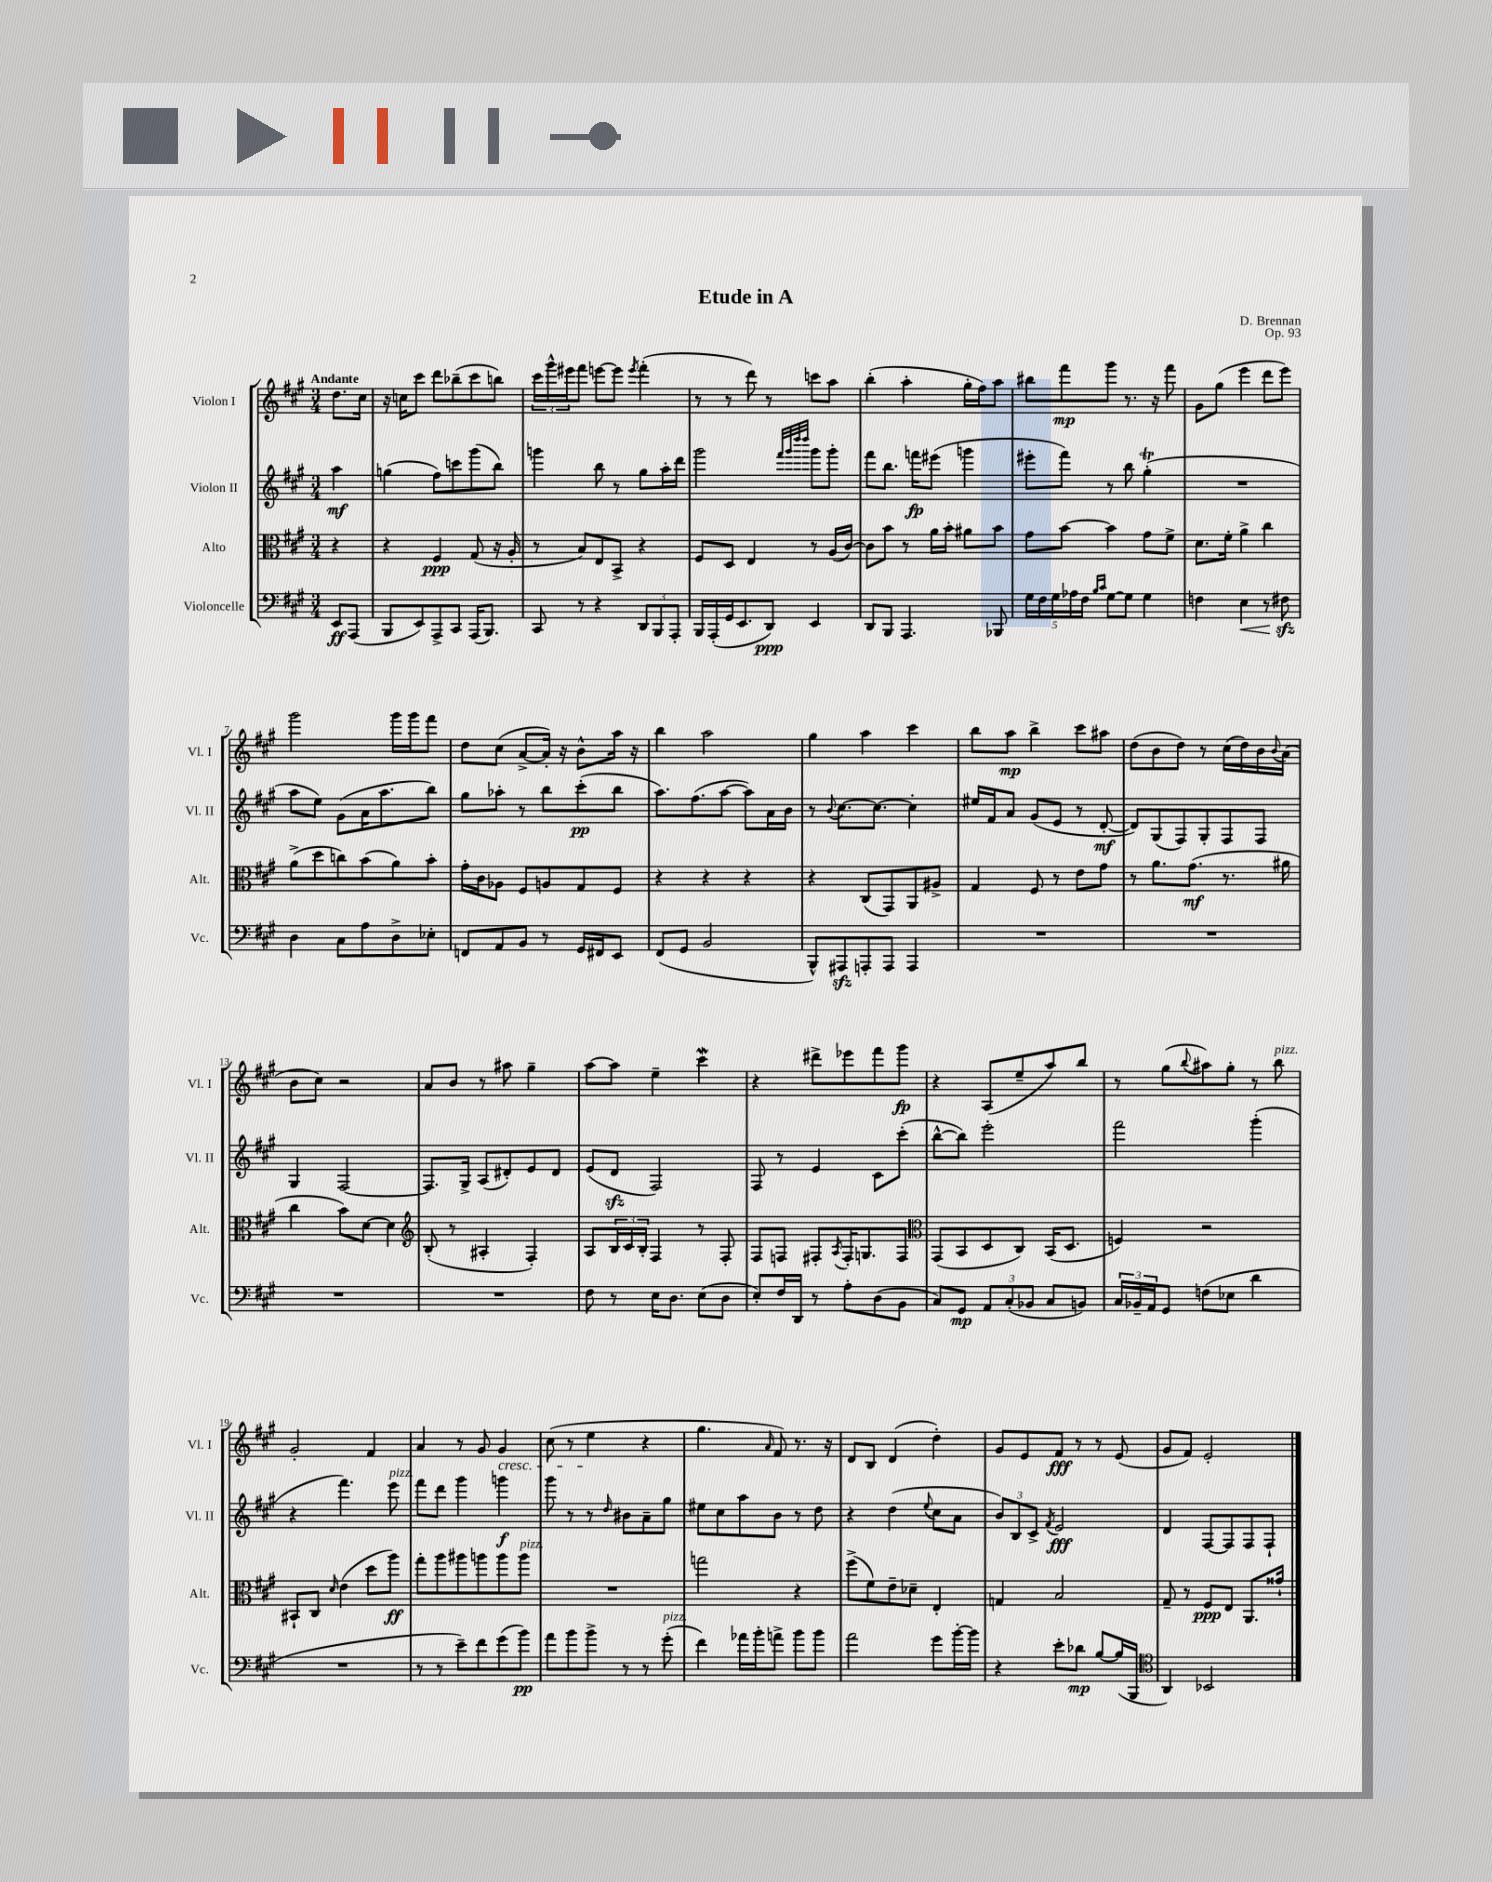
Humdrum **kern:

**kern	**kern	**kern	**kern
*staff4	*staff3	*staff2	*staff1
*clefF4	*clefC3	*clefG2	*clefG2
*k[f#c#g#]	*k[f#c#g#]	*k[f#c#g#]	*k[f#c#g#]
*M3/4	*M3/4	*M3/4	*M3/4
8EE	4r	4aa	8.dd
(8AAA	.	.	.
.	.	.	16cc#
=	=	=	=
8BBB	4r	(4gg	16r
.	.	.	16cc
8EE)	.	.	8ccc#
8AAA^	4F#	8ff#)	8ddd
8CC#	.	8ccc	(8bb-~
(16AAA	(8G#	(8ggg#	8ccc#
8.BBB)	.	.	.
.	16r	8bb)	8bb)
.	16A'	.	.
=	=	=	=
8CC#	8r	4ggg	24ccc#
.	.	.	24ggg#^^
.	.	.	24eee#
8r	8B)	.	8fff#
4r	8E	8bb	[8eee
.	8BB^	8r	8eee]
.	.	.	8qeee
12DD	4r	8gg#	(4fff#'
12BBB	.	.	.
.	.	16aa'	.
12AAA'	.	.	.
.	.	16ddd	.
=	=	=	=
16BBB	8F#	2ggg#	8r
(16AAA'	.	.	.
16GG#	8D	.	8r
8.EE	.	.	.
.	4E	.	8ddd)
8DD)	.	.	8r
.	.	32qqfff#	.
.	.	32qqggg#	.
.	.	32qqdddd	.
.	.	32qqdddd	.
4EE	8r	8ggg#	8ccc
.	(16A	8ggg#'	8aa
.	[16c#)	.	.
=	=	=	=
8DD	8c#]	8fff#	(4bb'
8BBB	8b	8.bb	.
4.AAA	8r	.	4aa'
.	.	16fff	.
.	16a	(8eee#	.
.	16b'	.	.
.	8a#	4ggg	16gg#'
.	.	.	16ff#)
8BBB-	8b	.	8aa
=	=	=	=
20G#	8g#	8eee#'	8bb#
20F#	.	.	.
20G#	.	.	.
.	[8b	8fff#)	8fff#
20A-	.	.	.
20F#	.	.	.
16qqB	.	.	.
16qqc#	.	.	.
[8G#	4b]	8r	8ggg#
8G#]	.	8bb	8.r
4G#	8g#	(4gg#'	.
.	.	.	16r
.	8f#^	.	8fff#
=	=	=	=
4F	8.d	2.r	8g#
.	.	.	(8gg#
.	16f#'	.	.
4E	4a^	.	4eee
8r	4cc#	.	8ddd
8F#	.	.	8eee)
=	=	=	=
4D	(8a^	8aa	2ggg#
.	8dd	8ee)	.
8C#	8cc)	(8g#	.
8A	(8b	16a	.
.	.	8.aa	.
8D^	8a)	.	16ggg#
.	.	.	16ggg#
8E-'	8b'	8bb)	8fff#
=	=	=	=
8FF	16g#'	8gg#	8dd
.	16c#	.	.
8AA	8A-	8aa-'	(8cc#
8BB	8F#	8r	[8a^
8r	8A	8bb	16a'])
.	.	.	16r
16GG#	8G#	(8ccc#'	8b^^
16FF#	.	.	.
8EE	8F#	8bb	16aa
.	.	.	16r
=	=	=	=
(8FF#	4r	8.aa)	4bb
8GG#	.	.	.
.	.	(8.ff#	.
2BB	4r	.	2aa
.	.	[8aa	.
.	4r	8aa])	.
.	.	16a	.
.	.	16b	.
=	=	=	=
8BBB^^)	4r	8r	4gg#
.	.	8qqb	.
8AAA#	.	[8.cc#	.
8AAA'	(8C#	.	4aa
.	.	8.cc#_	.
8AAA	8GG#)	.	.
4AAA	8AA	4cc#']	4ccc#
.	8A#^	.	.
=	=	=	=
2.r	4G#	16ee#	8bb
.	.	16f#	.
.	.	8a	8aa
.	8F#	(8g#	4bb^
.	8r	8e	.
.	8e	8r	8ccc#
.	8g#	[8d'	8aa#
=	=	=	=
2.r	8r	8d])	(8dd
.	8.a	(8G#	8b
.	.	8F#)	8dd)
.	(8.g#	.	.
.	.	8G#'	8r
.	8.r	8F#	(16cc#
.	.	.	16dd)
.	.	8F#	16b
.	.	.	8qqb
.	16a#	.	(16a
=	=	=	=
2.r	4cc#	4G#	8b
.	.	.	8cc#)
.	8b)	[2F#	2r
.	[8d	.	.
.	4d]	.	.
=	=	=	=
*	*clefG2	*	*
2.r	(8B'	8.F#]	8a
.	8r	.	8b
.	.	16G#^	.
.	4A#'	(8A	8r
.	.	8d#')	8aa#
.	4F#')	8e	4gg#~
.	.	8d#	.
=	=	=	=
8F#	8A	(8e	[8aa
8r	24B	8d	8aa]
.	24c#	.	.
.	24B'	.	.
16E	4F#	2F#)	4ee~
8.D	.	.	.
(8E	8r	.	4ccc#
8D	8F#'	.	.
=	=	=	=
8E')	8F#	8F#	4r
16F#	8F	8r	.
16DD	.	.	.
8r	8F#'	4e	8ddd#^
.	8qA	.	.
8A'	16F#'	.	8eee-
.	8.G	.	.
(8D	.	8c#	8fff#
8BB	8F#	(8ccc#'	8ggg#
=	=	=	=
*	*clefC3	*	*
8C#)	(8GG#	[8bb^^	4r
8GG#	8BB	8bb])	.
12AA	8D	2eee'	(8A
(12C#'	.	.	.
.	8C#)	.	8ee~
12BB-	.	.	.
8C#	(16BB	.	8aa)
.	8.D	.	.
8BB)	.	.	8bb
=	=	=	=
24C#	4F)	2fff#	8r
24BB-~	.	.	.
24AA	.	.	.
8GG#	.	.	(8gg#
.	.	.	8qqbb
(8F	2r	.	8aa#)
8E-	.	.	8gg#'
4d	.	(4ggg#'	8r
.	.	.	8bb
=	=	=	=
2.r	8BB#`	4r	2g#'
.	8C#	.	.
.	16qqd	.	.
.	(4e	4.fff#)	.
.	8dd	.	4f#
.	8aa)	8eee	.
=	=	=	=
8r	8gg#'	8fff#	4a
8r	8aa	8ddd	.
8e~)	8aa#	4ggg#	8r
8f#	8aa	.	8g#
(8g#	8aa	4ggg	4g#
8b)	8aa	.	.
=	=	=	=
8a	2.r	8ggg#	(8cc#
8b	.	8r	8r
8b^	.	8r	4ee
.	.	16qqdd	.
8r	.	8b#	.
8r	.	8a~	4r
(8g#'	.	8gg#	.
=	=	=	=
4f#)	2gg	8ee#	4.gg#
.	.	8cc#	.
16a-	.	8aa	.
16b'	.	.	.
.	.	.	16qqa
8a^	.	8b	8f#)
8b	4r	8r	8.r
8b	.	8dd	.
.	.	.	16r
=	=	=	=
2a	(8ff#^	4r	8d
.	8f#)	.	8B
.	8e~	(4dd	(4d
.	8d-~	.	.
.	.	8qqee	.
8g#	4E'	8cc#	4dd')
[16b'	.	8a	.
16b]	.	.	.
=	=	=	=
4r	4G	12b)	8g#
.	.	12B	.
.	.	.	8e
.	.	12c#^	.
.	.	8qf#	.
8e'	2B	2e	8f#
8d-	.	.	8r
[8B	.	.	8r
(16B]	.	.	(8e
16BBB	.	.	.
=	=	=	=
*clefC4	*	*	*
4AA)	8G#~	4d	8g#
.	8r	.	8f#)
2BB-	8F#	[8F#	2e'
.	8E	8F#]	.
.	8.AA	8F#	.
.	.	8F#`	.
.	16g##`	.	.
==	==	==	==
*-	*-	*-	*-
